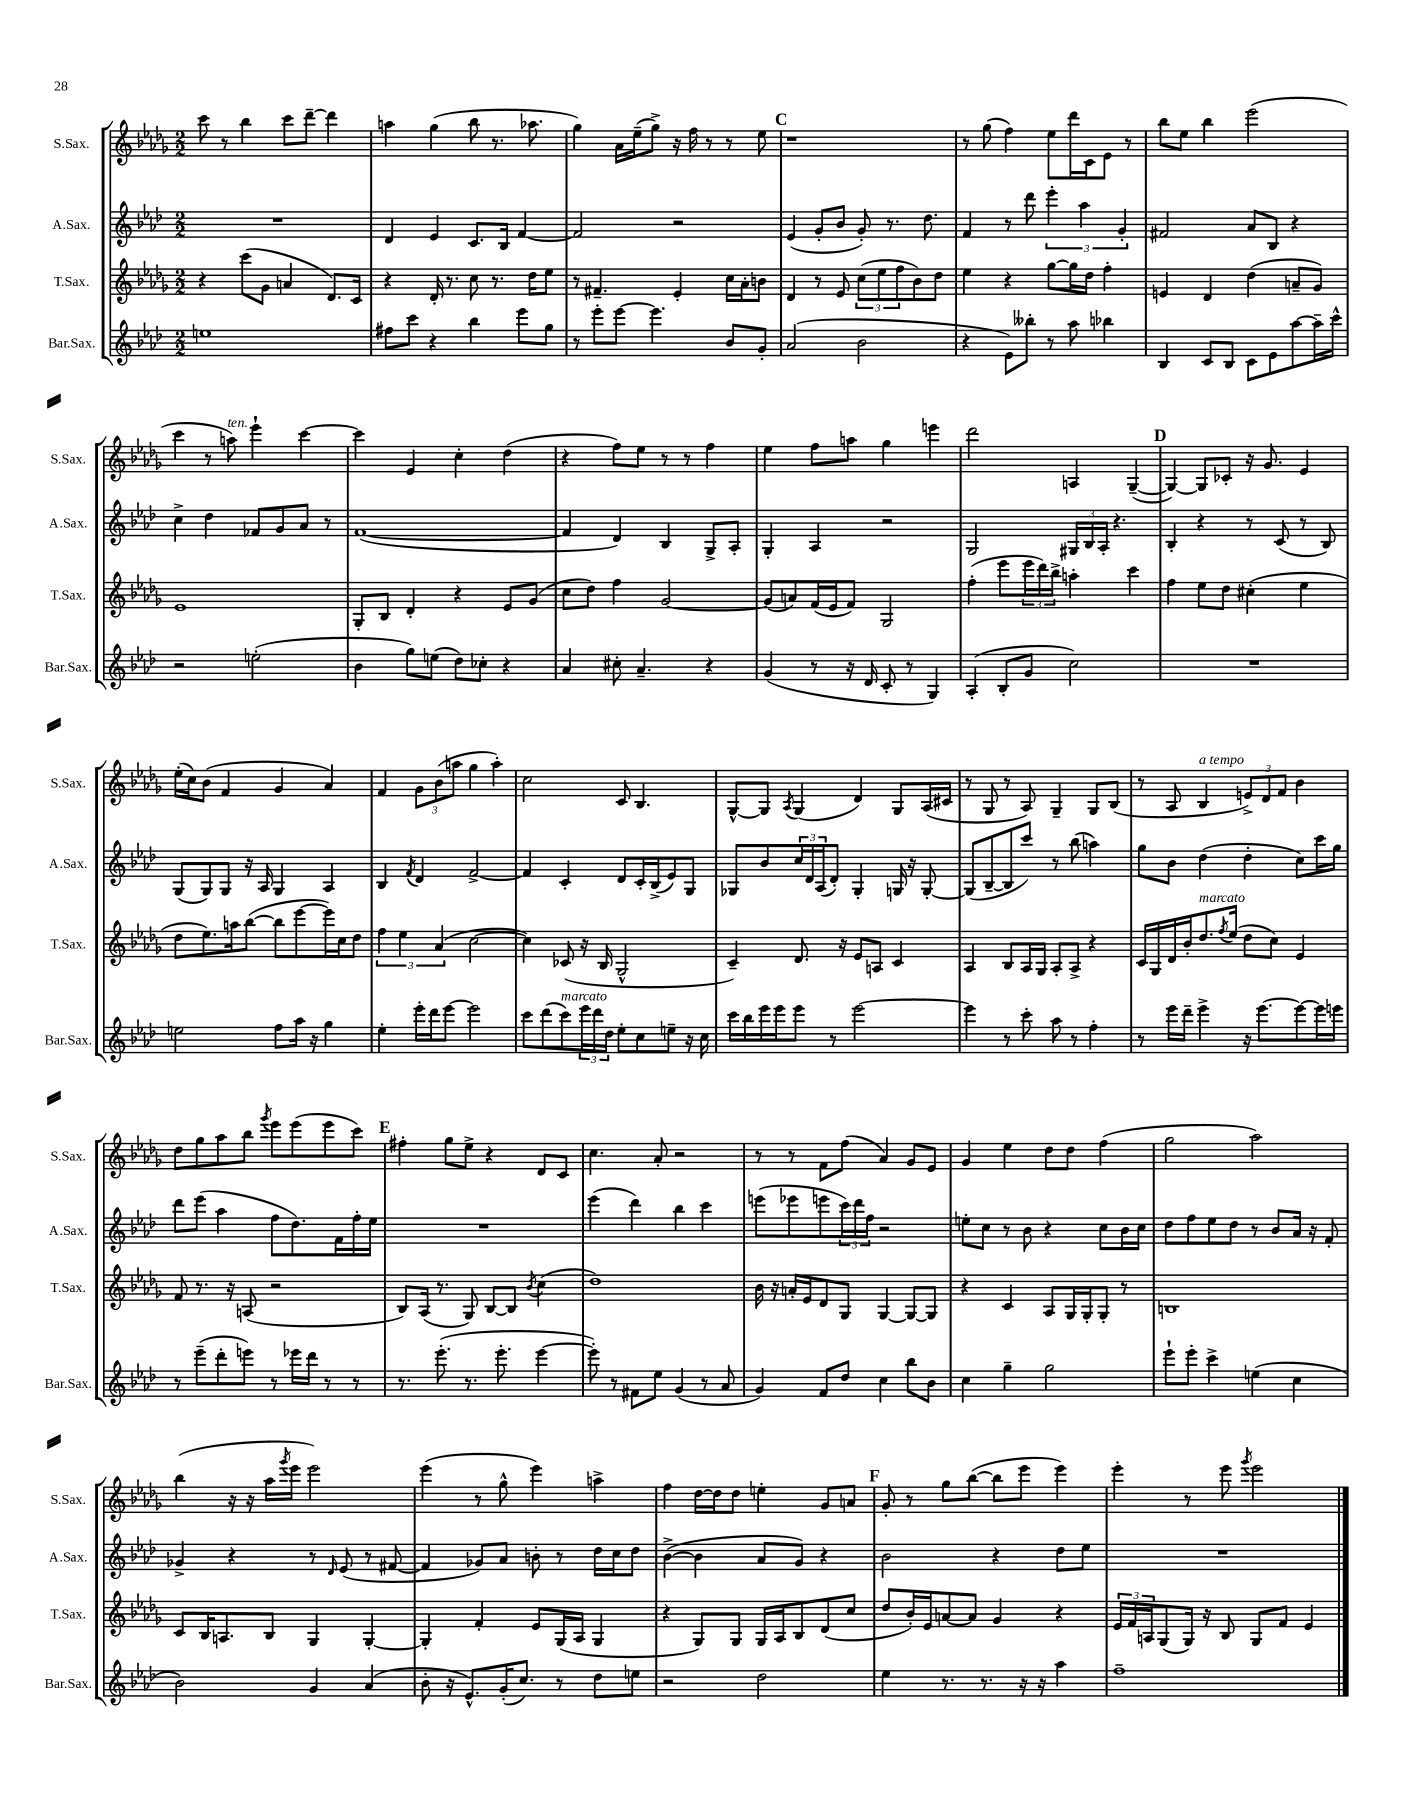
<<
\new StaffGroup <<
\new Staff = "s0" \with { instrumentName = "S.Sax." shortInstrumentName = "S.Sax." } {
    \clef treble \key des \major \numericTimeSignature \time 2/2
    c'''8 r8 bes''4 c'''8 des'''8~-- des'''4 |
    a''4 ges''4( bes''8 r8. aes''8. |
    ges''4) aes'16 ees''16--( ges''8->) r16 f''16 r8 r8 ees''8 |
    \mark \markup { \bold "C" } r1 |
    r8 ges''8( f''4) ees''8 des'''16 c'16 ees'8 r8 |
    bes''8 ees''8 bes''4 ees'''2( |
    c'''4 r8 a''8^\markup { \italic "ten." }) ees'''4-! c'''4~ |
    c'''4 ees'4 c''4-. des''4( |
    r4 f''8) ees''8 r8 r8 f''4 |
    ees''4 f''8 a''8 ges''4 e'''4 |
    des'''2 a4 ges4~--( |
    \mark \markup { \bold "D" } ges4~) ges8 ces'8-. r16 ges'8. ees'4 |
    ees''16-.( c''16) bes'8( f'4 ges'4 aes'4) |
    f'4 \tuplet 3/2 { ges'8 bes'8( a''8 } ges''4 a''4-.) |
    c''2 c'8 bes4. |
    ges8~-^ ges8 \acciaccatura { aes8 } ges4( des'4) ges8 aes16( cis'16 |
    r8 ges8 r8 aes8) ges4-- ges8 bes8( |
    r8 aes8 bes4^\markup { \italic "a tempo" } \tuplet 3/2 { e'8->) des'8 f'8 } bes'4 |
    des''8 ges''8 aes''8 bes''8 \acciaccatura { ges'''8 } ees'''8 ees'''8( ees'''8 c'''8) |
    \mark \markup { \bold "E" } fis''4-. ges''8 ees''8-> r4 des'8 c'8 |
    c''4. aes'8-. r2 |
    r8 r8 f'8 f''8( aes'4) ges'8 ees'8 |
    ges'4 ees''4 des''8 des''8 f''4( |
    ges''2 aes''2) |
    bes''4( r16 r16 aes''16 \acciaccatura { ges'''8 } ees'''16 ees'''2) |
    ees'''4( r8 ges''8-^ ees'''4) a''4-> |
    f''4 des''16~ des''16 des''8 e''4-. ges'8 a'8 |
    \mark \markup { \bold "F" } ges'8-. r8 ges''8 bes''8~( bes''8 ees'''8 ees'''4) |
    ees'''4-. r8 ees'''8 \acciaccatura { ges'''8 } ees'''2 \bar "|." |
}
\new Staff = "s1" \with { instrumentName = "A.Sax." shortInstrumentName = "A.Sax." } {
    \clef treble \key aes \major \numericTimeSignature \time 2/2
    R1 |
    des'4 ees'4 c'8. bes16 f'4~ |
    f'2 r2 |
    \mark \markup { \bold "C" } ees'4( g'8-. bes'8 g'8-.) r8. des''8. |
    f'4 r8 des'''8 \tuplet 3/2 { ees'''4-. aes''4 g'4-. } |
    fis'2 aes'8 bes8 r4 |
    c''4-> des''4 fes'8 g'8 aes'8 r8 |
    f'1~( |
    f'4 des'4) bes4 g8-> aes8-. |
    g4-. aes4 r2 |
    g2 \tuplet 3/2 { gis16 bes16 aes16-. } r4. |
    \mark \markup { \bold "D" } bes4-. r4 r8 c'8( r8 bes8) |
    g8( g8) g8 r16 aes16 g4 aes4 |
    bes4 \acciaccatura { f'8 } des'4 f'2~-> |
    f'4 c'4-. des'8 c'16-. bes16->( ees'8) g8 |
    ges8 bes'8 \tuplet 3/2 { c''16 des'16 aes16( } des'8-.) ges4-. g16 r16 g8~-. |
    g8( bes8~-- bes8 c'''8) r8 bes''8( a''4) |
    g''8 bes'8 des''4( des''4-. c''8) c'''16 g''16 |
    des'''8 ees'''8( aes''4 f''8 des''8.) f'16 f''16-. ees''16 |
    \mark \markup { \bold "E" } R1 |
    ees'''4( des'''4) bes''4 c'''4 |
    e'''8( ees'''8 e'''8 \tuplet 3/2 { c'''16) des'''16 f''16 } r2 |
    e''8-. c''8 r8 bes'8 r4 c''8 bes'16 c''16 |
    des''8 f''8 ees''8 des''8 r8 bes'8 aes'16 r16 f'8-. |
    ges'4-> r4 r8 \grace { des'16 } ees'8( r8 fis'8~ |
    fis'4 ges'8) aes'8 b'8-. r8 des''16 c''16 des''8 |
    bes'4~->( bes'4 aes'8 g'8) r4 |
    \mark \markup { \bold "F" } bes'2 r4 des''8 ees''8 |
    R1 \bar "|." |
}
\new Staff = "s2" \with { instrumentName = "T.Sax." shortInstrumentName = "T.Sax." } {
    \clef treble \key des \major \numericTimeSignature \time 2/2
    r4 c'''8( ges'8 a'4 des'8.) c'16 |
    r4 des'16-. r8. c''8 r8. des''16 ees''8 |
    r8 fis'4.-- ees'4-. c''16 aes'16-. b'8 |
    \mark \markup { \bold "C" } des'4 r8 ees'8 \tuplet 3/2 { c''8( ees''8 f''8 } bes'8) des''8 |
    ees''4 r4 ges''8~ ges''16 des''16 f''4-. |
    e'4 des'4 des''4( a'8-- ges'8) |
    ees'1 |
    ges8-. bes8 des'4-. r4 ees'8 ges'8( |
    c''8 des''8) f''4 ges'2~ |
    ges'8( a'8) f'16( ees'16 f'8) ges2 |
    f''4-.( ees'''8 \tuplet 3/2 { ees'''16 des'''16) bes''16-> } a''4-. c'''4 |
    \mark \markup { \bold "D" } f''4 ees''8 des''8 cis''4-.( ees''4 |
    des''8 ees''8.) a''16 bes''8~( bes''8 ees'''8~ ees'''16) c''16 des''8 |
    \tuplet 3/2 { f''4 ees''4 aes'4( } c''2~ |
    c''4) ces'8( r16 bes16 ges2-^ |
    c'4--) des'8. r16 ees'8 a8 c'4 |
    aes4 bes8 aes16 ges16 aes8-. aes8-> r4 |
    c'16 ges16 des'16 bes'16-. des''8.^\markup { \italic "marcato" } \acciaccatura { f''8 } ees''16( des''8 c''8) ees'4 |
    f'8 r8. r16 a8( r2 |
    \mark \markup { \bold "E" } bes8) aes16( r8. ges8) bes8~ bes8 \acciaccatura { bes'8 } c''4( |
    des''1) |
    bes'16 r16 a'16-. ees'16 des'8 ges8 ges4~ ges8~ ges8 |
    r4 c'4 aes8 ges16 ges16-. ges8-. r8 |
    b1 |
    c'8 bes16 a8. bes8 ges4 ges4~-. |
    ges4-. f'4-. ees'8 ges16( aes16 ges4 |
    r4 ges8) ges8 ges16 aes16 bes8 des'8( c''8 |
    \mark \markup { \bold "F" } des''8 bes'16-.) ees'16 a'8~ a'8 ges'4 r4 |
    \tuplet 3/2 { ees'16 f'16 a16 } ges8( ges16) r16 bes8 ges8 f'8 ees'4 \bar "|." |
}
\new Staff = "s3" \with { instrumentName = "Bar.Sax." shortInstrumentName = "Bar.Sax." } {
    \clef treble \key aes \major \numericTimeSignature \time 2/2
    e''1 |
    fis''8 c'''8 r4 bes''4 ees'''8 g''8 |
    r8 ees'''8-. ees'''8~ ees'''4. bes'8 g'8-. |
    \mark \markup { \bold "C" } aes'2( bes'2 |
    r4 ees'8) beses''8-. r8 aes''8 bes''4 |
    bes4 c'8 bes8 c'8 ees'8 aes''8~ aes''16-- c'''16-^ |
    r2 e''2-.( |
    bes'4 g''8) e''8( des''8) ces''8-. r4 |
    aes'4 cis''8-. aes'4.-- r4 |
    g'4( r8 r16 des'16 c'8-. r8 g4) |
    aes4-.( bes8-. g'8 c''2) |
    \mark \markup { \bold "D" } R1 |
    e''2 f''8 aes''16 r16 g''4 |
    ees''4-. ees'''16-. des'''16 ees'''8~ ees'''2 |
    c'''8 des'''8( c'''8^\markup { \italic "marcato" }) \tuplet 3/2 { ees'''16 des'''16 des''16 } ees''8-. c''8 e''8-- r16 c''16 |
    c'''16 bes''16 ees'''16 ees'''16 ees'''8 r8 ees'''2~ |
    ees'''4 r8 c'''8-. aes''8 r8 f''4-. |
    r8 ees'''16 des'''16-- ees'''4-> r16 ees'''8.~ ees'''8~ ees'''16 e'''16 |
    r8 ees'''8--( des'''8-. e'''8) r8 ees'''16 des'''16 r8 r8 |
    \mark \markup { \bold "E" } r8. ees'''8.-.( r8. ees'''8.-. ees'''4~ |
    ees'''8-.) r8 fis'8 ees''8 g'4( r8 aes'8 |
    g'4) f'8 des''8 c''4 bes''8 bes'8 |
    c''4 g''4-- g''2 |
    ees'''8-! ees'''8-. c'''4-> e''4( c''4 |
    bes'2) g'4 aes'4( |
    bes'8-. r16 ees'8.-^) g'16-.( c''8.) r8 des''8 e''8 |
    r2 des''2 |
    \mark \markup { \bold "F" } ees''4 r8. r8. r16 r16 aes''4 |
    f''1-- \bar "|." |
}
>>
>>
\layout { \context { \Score \remove "Bar_number_engraver" } }
